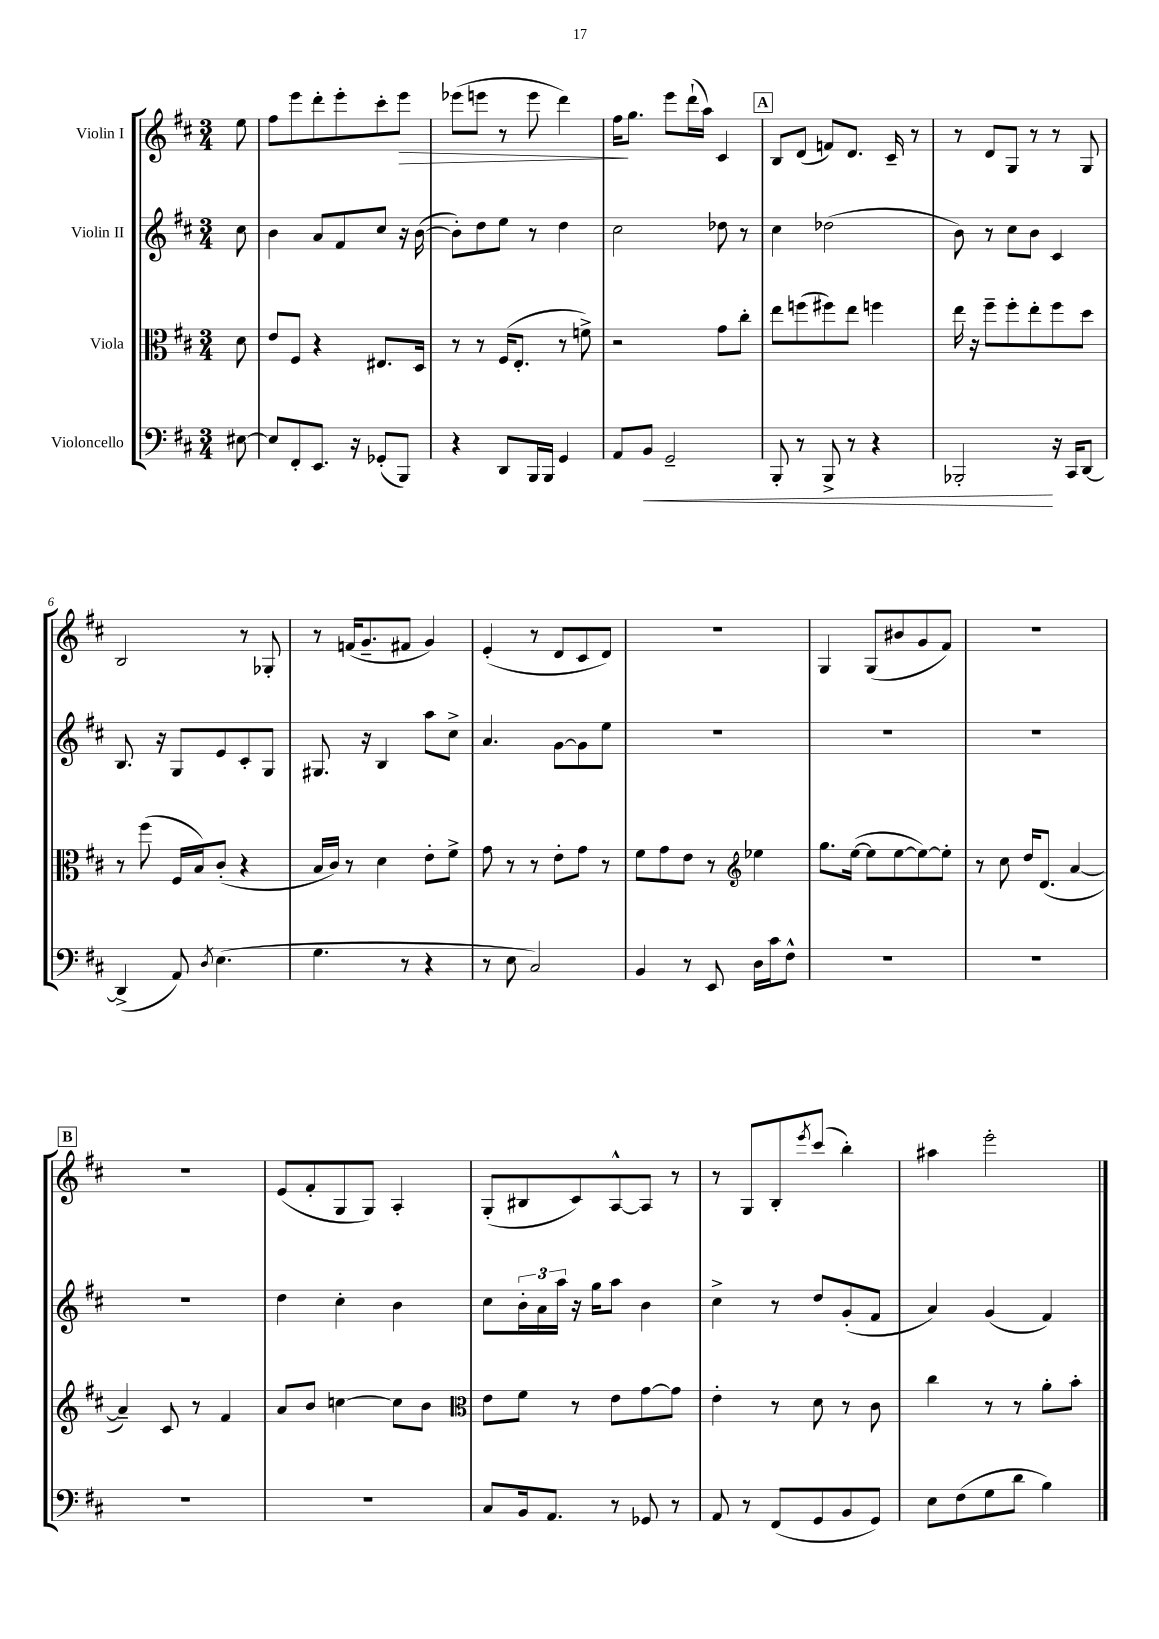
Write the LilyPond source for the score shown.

<<
\new StaffGroup <<
\new Staff = "s0" \with { instrumentName = "Violin I" } {
    \clef treble \key d \major \numericTimeSignature \time 3/4 \partial 8
    e''8 |
    fis''8 e'''8 d'''8-. e'''8-. cis'''8-. e'''8\> |
    ees'''8( e'''8 r8 e'''8 d'''4) |
    fis''16\! g''8. e'''8 d'''16-!( a''16) cis'4 |
    \mark \markup { \box "A" } b8 d'8( f'8) d'8. cis'16-- r8 |
    r8 d'8 g8 r8 r8 g8 |
    b2 r8 ges8-. |
    r8 f'16( g'8.-- fis'8 g'4) |
    e'4-.( r8 d'8 cis'8 d'8) |
    R2. |
    g4 g8( bis'8 g'8 fis'8) |
    r2. |
    \mark \markup { \box "B" } R2. |
    e'8( fis'8-. g8 g8) a4-. |
    g8-.( bis8 cis'8) a8~-^ a8 r8 |
    r8 g8 b8-. \acciaccatura { e'''8 } cis'''8( b''4-.) |
    ais''4 e'''2-. \bar "|." |
}
\new Staff = "s1" \with { instrumentName = "Violin II" } {
    \clef treble \key d \major \numericTimeSignature \time 3/4 \partial 8
    cis''8 |
    b'4 a'8 fis'8 cis''8 r16 b'16~( |
    b'8-.) d''8 e''8 r8 d''4 |
    cis''2 des''8 r8 |
    \mark \markup { \box "A" } cis''4 des''2( |
    b'8) r8 cis''8 b'8 cis'4 |
    b8. r16 g8 e'8 cis'8-. g8 |
    gis8. r16 b4 a''8 cis''8-> |
    a'4. g'8~ g'8 e''8 |
    R2. |
    R2. |
    R2. |
    \mark \markup { \box "B" } R2. |
    d''4 cis''4-. b'4 |
    cis''8 \tuplet 3/2 { b'16-. a'16 a''16 } r16 g''16 a''8 b'4 |
    cis''4-> r8 d''8 g'8-.( fis'8 |
    a'4) g'4( fis'4) \bar "|." |
}
\new Staff = "s2" \with { instrumentName = "Viola" } {
    \clef alto \key d \major \numericTimeSignature \time 3/4 \partial 8
    d'8 |
    e'8 fis8 r4 eis8. d16 |
    r8 r8 fis16( e8.-. r8 f'8->) |
    r2 g'8 cis''8-. |
    \mark \markup { \box "A" } e''8 f''8( fis''8) e''8 f''4 |
    e''16 r16 fis''8-- fis''8-. e''8-. fis''8 d''8 |
    r8 fis''8( fis16 b16) cis'8-.( r4 |
    b16 cis'16) r8 d'4 e'8-. fis'8-> |
    g'8 r8 r8 e'8-. g'8 r8 |
    fis'8 g'8 e'8 r8 \clef treble ees''4 |
    g''8. e''16~( e''8 e''8~ e''8~) e''8-. |
    r8 cis''8 d''16 d'8.( a'4~ |
    \mark \markup { \box "B" } a'4--) cis'8 r8 fis'4 |
    a'8 b'8 c''4~ c''8 b'8 |
    \clef alto e'8 fis'8 r8 e'8 g'8~ g'8 |
    e'4-. r8 d'8 r8 cis'8 |
    cis''4 r8 r8 a'8-. b'8-. \bar "|." |
}
\new Staff = "s3" \with { instrumentName = "Violoncello" } {
    \clef bass \key d \major \numericTimeSignature \time 3/4 \partial 8
    eis8~ |
    eis8 fis,8-. e,8. r16 ges,8-.( b,,8) |
    r4 d,8 b,,16 b,,16 g,4 |
    a,8 b,8\< g,2-- |
    \mark \markup { \box "A" } b,,8-. r8 b,,8-> r8 r4 |
    bes,,2-.\! r16 cis,16 d,8~ |
    d,4->( a,8) \acciaccatura { d8 } e4.( |
    g4. r8 r4 |
    r8 e8 cis2) |
    b,4 r8 e,8 d16 cis'16 fis8-^ |
    R2. |
    R2. |
    \mark \markup { \box "B" } R2. |
    R2. |
    cis8 b,16 a,8. r8 ges,8 r8 |
    a,8 r8 fis,8( g,8 b,8 g,8) |
    e8 fis8( g8 d'8 b4) \bar "|." |
}
>>
>>
